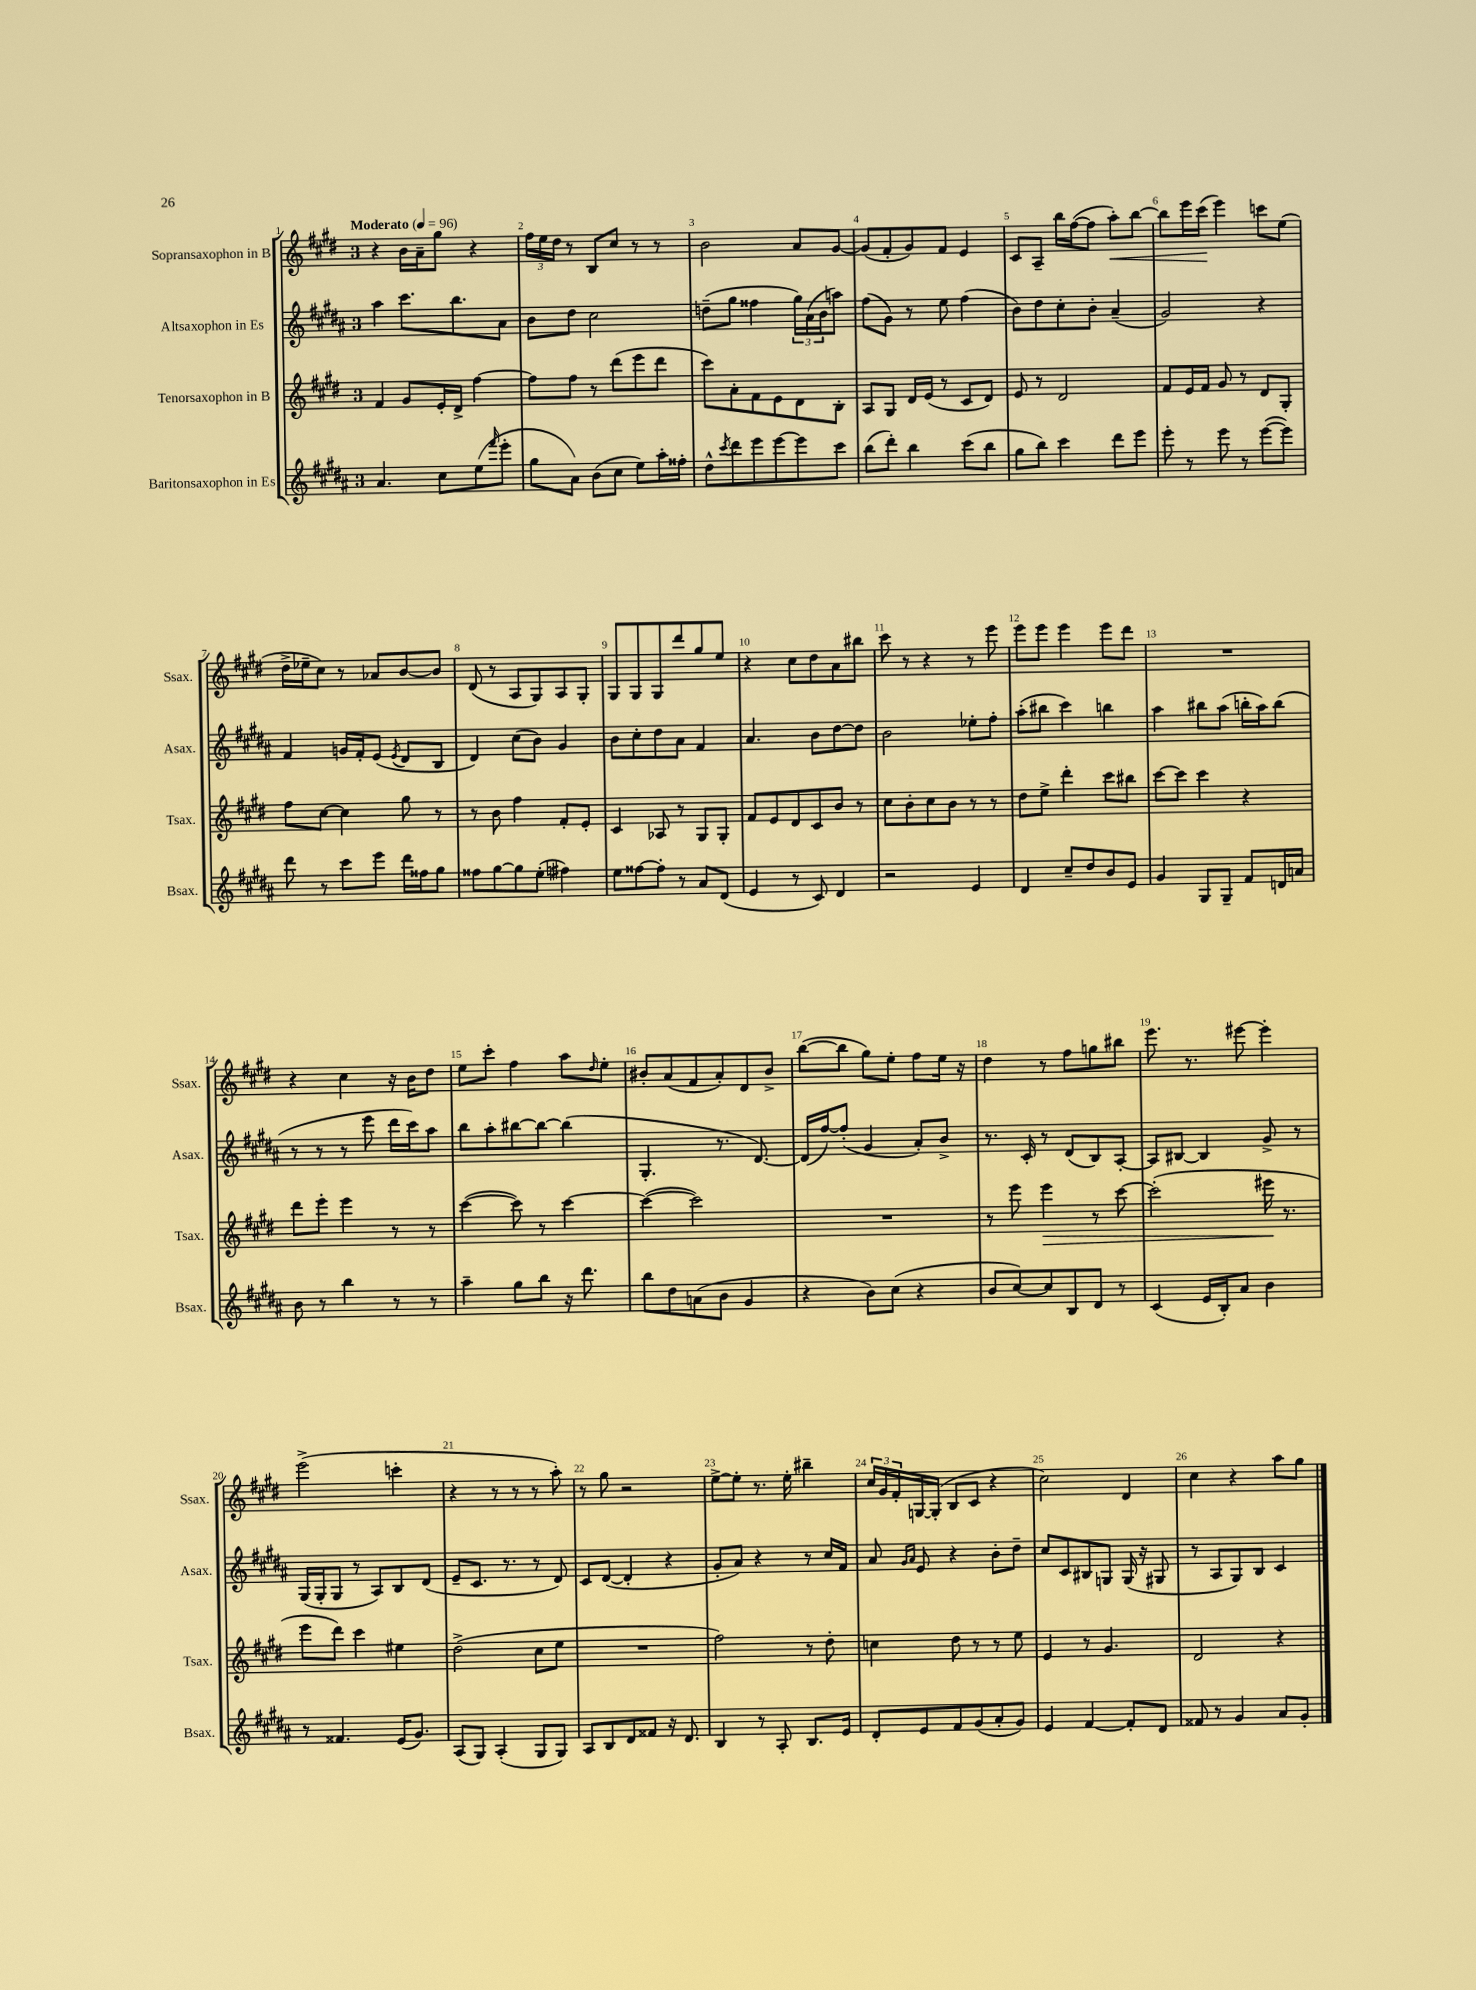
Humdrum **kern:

**kern	**kern	**kern	**kern
*staff4	*staff3	*staff2	*staff1
*clefG2	*clefG2	*clefG2	*clefG2
*k[f#c#g#d#a#]	*k[f#c#g#d#]	*k[f#c#g#d#a#]	*k[f#c#g#d#]
*M3/4	*M3/4	*M3/4	*M3/4
*MM96	*MM96	*MM96	*MM96
4.a#	4f#	4aa#	4r
.	8g#	8.ccc#	16b
.	.	.	16a~
8cc#	16e'	.	8gg#
.	16d#^	8.bb	.
(8ee	[4ff#	.	4r
16qqfff#	.	.	.
8eee'	.	8a#	.
=	=	=	=
8gg#	8ff#]	8b	24ff#
.	.	.	24ee
.	.	.	24dd#
8a#)	8ff#	8dd#	8r
(8b	8r	2cc#	8B
8cc#	(8ddd#	.	8cc#
8ee)	8eee	.	8r
16aa#'	8ddd#	.	8r
16ff##'	.	.	.
=	=	=	=
8dd#^^	8ccc#)	(8dd~	2b
8qccc#	.	.	.
8ddd#	8a'	8gg#	.
8eee	8f#	4ff##	.
[8eee	8e	.	.
8eee]	8d#	24gg#)	8a
.	.	(24a#	.
.	.	24b	.
8ccc#	8B'	8aa)	[8g#
=	=	=	=
(8bb	8A	(8ff#	(8g#]
8ddd#')	8G#	8g#)	8f#'
4bb	16d#	8r	8g#)
.	(16e	.	.
.	8r	8ee	8f#
(8ccc#	8c#	(4ff#	4e
8bb	8d#)	.	.
=	=	=	=
8gg#	8e	8b)	8c#
8bb)	8r	8dd#	8A~
4ccc#	2d#	8cc#'	16bb
.	.	.	([16ff#
.	.	8b'	8ff#]
8ddd#	.	(4a#~	8aa')
8eee	.	.	[8bb
=	=	=	=
8eee'	8f#	2g#)	8bb]
8r	16e	.	16eee
.	16f#	.	(16ccc#
8eee	8g#	.	4eee)
8r	8r	.	.
([8eee	8d#	4r	8ccc
8eee])	8G#'	.	(8ee
=	=	=	=
8ddd#	8ff#	4f#	16dd#^
.	.	.	16ee-~
8r	[8cc#	.	8cc#)
8ccc#	4cc#]	16g	8r
.	.	16f#'	.
8eee	.	(8e	8a-
.	.	8qe	.
16ddd#	8gg#	8d#	[8b
16ff##	.	.	.
8gg#	8r	8B	8b]
=	=	=	=
8ff##	8r	4d#)	(8d#
[8gg#	8b	.	8r
8gg#]	4ff#	(8cc#	8A
(8ee'	.	8b)	8G#)
4ff#)	8f#'	4g#	8A
.	8e'	.	8G#'
=	=	=	=
8ee	4c#	8b	8G#
[8ff##	.	8cc#'	8G#
8ff##']	8A-	8dd#	8G#
8r	8r	8a#	8ddd#
8a#	8G#	4f#	8gg#
(8d#	8G#'	.	8ee
=	=	=	=
4e	8f#	4.a#	4r
.	8e	.	.
8r	8d#	.	8cc#
8c#)	8c#	8b	8dd#
4d#	8b	[8dd#	8a
.	8r	8dd#]	8bb#
=	=	=	=
2r	8cc#	2b	8ccc#
.	8b'	.	8r
.	8cc#	.	4r
.	8b	.	.
4e	8r	8ee-'	8r
.	8r	8ff#'	8eee
=	=	=	=
4d#	8dd#	(8aa#'	8eee
.	8ee^	8bb#	8eee
8cc#~	4ddd#'	4ccc#)	4eee
8dd#	.	.	.
8b	8ccc#	4bb	8eee
8e	8bb#	.	8ddd#
=	=	=	=
4g#	[8ccc#	4aa#	2.r
.	8ccc#]	.	.
8G#	4ccc#	8bb#	.
8G#~	.	(8aa#	.
8f#	4r	16bb'	.
.	.	16aa#)	.
16d	.	(8bb	.
16a	.	.	.
=	=	=	=
8b	8ddd#	8r	4r
8r	8eee'	8r	.
4bb	4eee	8r	4cc#
.	.	8eee	.
8r	8r	16ddd#	16r
.	.	16ccc#)	16b
8r	8r	8aa#	8dd#
=	=	=	=
4aa#~	([4ccc#	8bb	8ee
.	.	8aa#'	8ccc#'
8gg#	8ccc#])	[8bb#	4ff#
8bb	8r	8bb#_	.
16r	[4ccc#	(4bb#]	8aa
8.ddd#	.	.	.
.	.	.	16qqdd#
.	.	.	8ee'
=	=	=	=
8bb	(4ccc#_	4.G#'	8b#'
8dd#	.	.	(8a
(8a	2ccc#])	.	8f#
8b	.	8.r	8a')
4g#	.	.	8d#
.	.	[8.d#)	.
.	.	.	8b#^
=	=	=	=
4r	2.r	(16d#]	([8bb
.	.	[16ff#)	.
.	.	(8ff#']	8bb]
8b)	.	4g#	8gg#)
(8cc#	.	.	8ee'
4r	.	8a#')	8ff#
.	.	8b^	16ee
.	.	.	16r
=	=	=	=
8b	8r	8.r	4dd#
[8cc#)	8eee	.	.
.	.	16c#'	.
8cc#]	4eee	8r	8r
8B	.	(8d#	8ff#
8d#	8r	8B)	8gg
8r	[8ccc#	[8A#'	8bb#
=	=	=	=
(4c#	(2ccc#']	8A#]	8.eee
.	.	[8B#	.
.	.	.	8.r
16e	.	4B#]	.
16B')	.	.	.
8a#	.	.	[8eee#
4b	16eee#	8g#^	4eee#']
.	8.r	.	.
.	.	8r	.
=	=	=	=
8r	8eee	(16G#	(2eee^
.	.	16G#'	.
4.f##	8ddd#)	8G#	.
.	4ccc#	8r	.
.	.	8A#)	.
(16e	4ee#	8B	4ccc'
8.g#)	.	.	.
.	.	(8d#	.
=	=	=	=
(8A#	(2dd#^	8e~	4r
8G#)	.	8.c#	.
(4A#'	.	.	8r
.	.	8.r	.
.	.	.	8r
8G#	8cc#	8r	8r
8G#)	8ee	8d#)	8aa')
=	=	=	=
8A#	2.r	8c#	8r
8B	.	([8d#	8gg#
8d#	.	4d#']	2r
8f##	.	.	.
16r	.	4r	.
8.d#	.	.	.
=	=	=	=
4B	2ff#)	8g#'	[8ee^
.	.	8a#)	8ee']
8r	.	4r	8.r
8A#'	.	.	.
.	.	.	16ee'
8.B	8r	8r	4bb#~
.	8dd#'	16cc#	.
16e	.	16f#	.
=	=	=	=
8d#'	4cc	8a#	24cc#
.	.	.	24g#
.	.	.	24f#'
.	.	16qqg#	.
.	.	16qqa#	.
8e	.	8e	[16G
.	.	.	(16G']
8f#	8dd#	4r	8B
(8g#	8r	.	8c#
8a#'	8r	8b'	4r
8g#)	8ee	8dd#~	.
=	=	=	=
4e	4e	8cc#	2cc#)
.	.	8c#	.
[4f#	8r	8B#	.
.	4.g#	8G	.
8f#']	.	(16G	4d#
.	.	16r	.
8d#	.	8G#	.
=	=	=	=
8f##	2d#	8r	4cc#
8r	.	8A#	.
4g#	.	8G#)	4r
.	.	8B	.
8a#	4r	4c#	8aa
8g#'	.	.	8gg#
==	==	==	==
*-	*-	*-	*-
